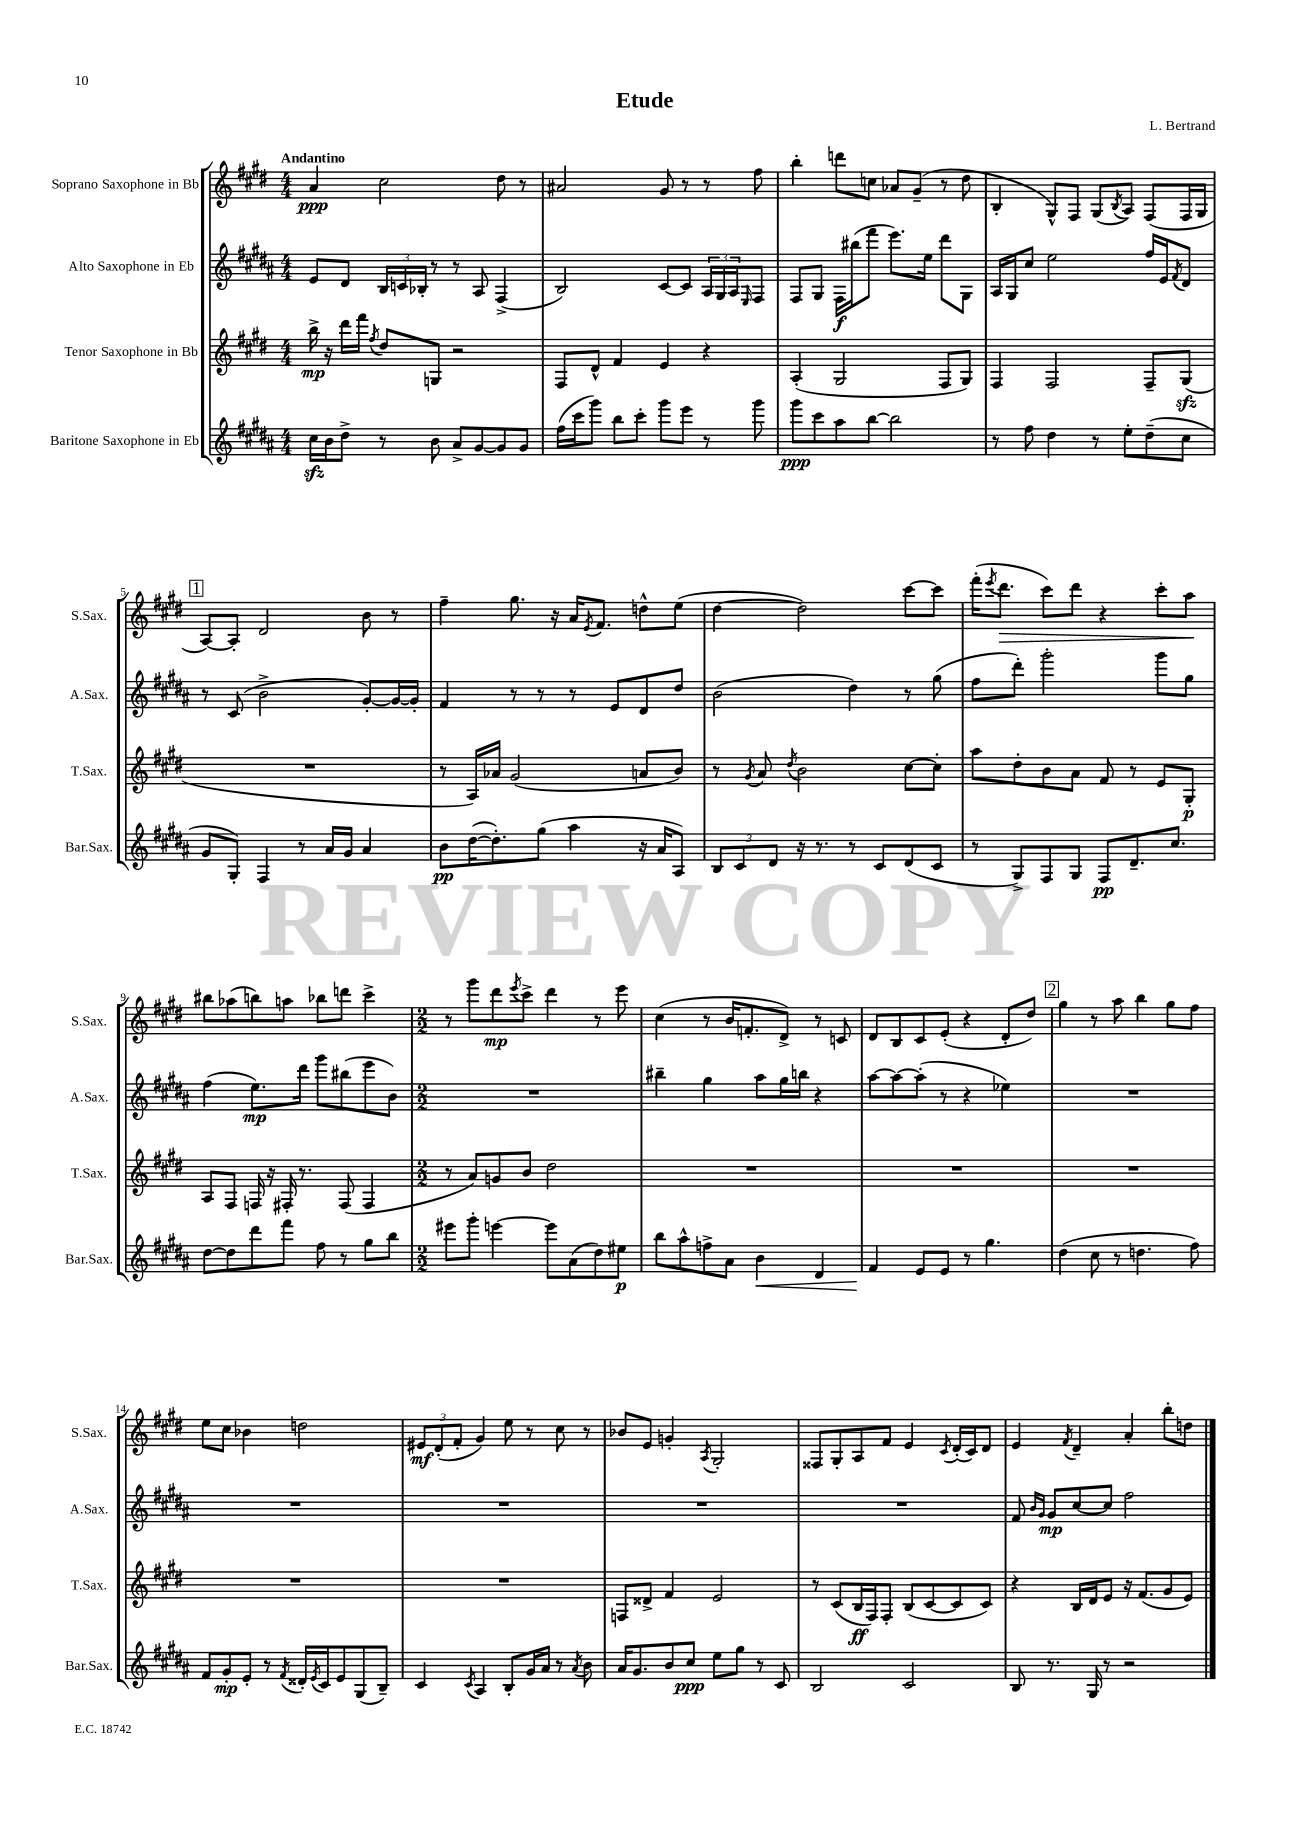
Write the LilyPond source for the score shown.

\header { title = "Etude" composer = "L. Bertrand" }
<<
\new StaffGroup <<
\new Staff = "s0" \with { instrumentName = "Soprano Saxophone in Bb" shortInstrumentName = "S.Sax." } {
    \clef treble \key e \major \numericTimeSignature \time 4/4 \tempo "Andantino"
    a'4\ppp cis''2 dis''8 r8 |
    ais'2 gis'8 r8 r8 fis''8 |
    b''4-. d'''8 c''8 aes'8 gis'8--( r8 dis''8 |
    b4-. gis8-^) fis8 gis8( \acciaccatura { b8 } a8) fis8( fis16 gis16 |
    \mark \markup { \box "1" } a8~) a8-. dis'2 b'8 r8 |
    fis''4-- gis''8. r16 a'16 \acciaccatura { e'8 } fis'8. d''8-^ e''8( |
    dis''4~ dis''2) cis'''8~ cis'''8 |
    fis'''16-.( \acciaccatura { e'''8 } dis'''8.\> cis'''8) dis'''8 r4 cis'''8-. a''8\! |
    bis''8 aes''8( b''8) a''8 bes''8 d'''8 cis'''4-> |
    \numericTimeSignature \time 2/2 r8 gis'''8 dis'''8\mp \acciaccatura { e'''8 } cis'''8-> dis'''4 r8 e'''8 |
    cis''4( r8 b'16 f'8.-. dis'8->) r8 c'8 |
    dis'8 b8 cis'8 e'8-.( r4 dis'8-. dis''8) |
    \mark \markup { \box "2" } gis''4 r8 a''8 b''4 gis''8 fis''8 |
    e''8 cis''8 bes'4 d''2 |
    \tuplet 3/2 { eis'8\mf dis'8-.( fis'8-. } gis'4) e''8 r8 cis''8 r8 |
    bes'8 e'8 g'4-. \acciaccatura { a8 } gis2-. |
    fisis8 gis8-. a8 fis'8 e'4 \acciaccatura { cis'8 } dis'16-.( cis'16) dis'8 |
    e'4 \acciaccatura { fis'8 } dis'4-- a'4-. b''8-. d''8 \bar "|." |
}
\new Staff = "s1" \with { instrumentName = "Alto Saxophone in Eb" shortInstrumentName = "A.Sax." } {
    \clef treble \key b \major \numericTimeSignature \time 4/4
    e'8 dis'8 \tuplet 3/2 { b16 c'16 bes16-. } r8 r8 ais8 fis4->( |
    b2) cis'8~ cis'8 \tuplet 3/2 { ais16 gis16 ais16 } \grace { e16 } fis8 |
    fis8 gis8 fis16\f bis''16( fis'''8 e'''8.) e''16 dis'''8 gis8 |
    ais16 gis16 cis''8 e''2 fis''16 e'16 \acciaccatura { fis'8 } dis'8 |
    \mark \markup { \box "1" } r8 cis'8( b'2-> gis'8~-.) gis'16~ gis'16-. |
    fis'4 r8 r8 r8 e'8 dis'8 dis''8 |
    b'2( dis''4) r8 gis''8( |
    fis''8 dis'''8-.) gis'''2-. gis'''8 gis''8 |
    fis''4( e''8.\mp) dis'''16 gis'''8 bis''8( e'''8 b'8) |
    \numericTimeSignature \time 2/2 R1 |
    bis''4-- gis''4 ais''8 gis''16 b''16 r4 |
    ais''8~ ais''8~ ais''8-.( r8 r4 ees''4) |
    \mark \markup { \box "2" } R1 |
    R1 |
    R1 |
    R1 |
    R1 |
    fis'8 \grace { b'16 gis'16 } gis'8\mp cis''8~ cis''8 fis''2 \bar "|." |
}
\new Staff = "s2" \with { instrumentName = "Tenor Saxophone in Bb" shortInstrumentName = "T.Sax." } {
    \clef treble \key e \major \numericTimeSignature \time 4/4
    b''16->\mp r16 dis'''16 fis'''16 \acciaccatura { fis''8 } dis''8 g8 r2 |
    fis8 dis'8-^ fis'4 e'4 r4 |
    a4-.( gis2 fis8 gis8) |
    fis4 fis2 fis8-- gis8\sfz( |
    \mark \markup { \box "1" } R1 |
    r8 a16) aes'16 gis'2( a'8 b'8) |
    r8 \acciaccatura { gis'8 } a'8 \acciaccatura { dis''8 } b'2 cis''8~ cis''8-. |
    a''8 dis''8-. b'8 a'8 fis'8 r8 e'8 gis8-.\p |
    a8 fis8 f16 r16 fis16-. r8. fis8( fis4 |
    \numericTimeSignature \time 2/2 r8 a'8) g'8 b'8 dis''2 |
    R1 |
    R1 |
    \mark \markup { \box "2" } R1 |
    R1 |
    R1 |
    f8 disis'8-> fis'4 e'2 |
    r8 cis'8( b16\ff fis16) fis8-. b8( cis'8~ cis'8 cis'8) |
    r4 b16 dis'16 e'8 r16 fis'8.( gis'8 e'8) \bar "|." |
}
\new Staff = "s3" \with { instrumentName = "Baritone Saxophone in Eb" shortInstrumentName = "Bar.Sax." } {
    \clef treble \key b \major \numericTimeSignature \time 4/4
    cis''16\sfz b'16 dis''8-> r8 b'8 ais'8-> gis'8~ gis'8 gis'8 |
    fis''16( cis'''16 gis'''8) b''8 cis'''8-. gis'''8 e'''8 r8 gis'''8 |
    gis'''8\ppp cis'''8 ais''8 b''8~ b''2 |
    r8 fis''8 dis''4 r8 e''8-. dis''8--( cis''8 |
    \mark \markup { \box "1" } gis'8 gis8-.) fis4 r8 ais'16 gis'16 ais'4 |
    b'8\pp dis''16~( dis''8.-.) gis''8( ais''4 r16 ais'16 ais8) |
    \tuplet 3/2 { b8 cis'8 dis'8 } r16 r8. r8 cis'8 dis'8( cis'8 |
    r8 gis8->) fis8 gis8 fis8\pp dis'8.-- cis''8. |
    dis''8~ dis''8 dis'''8 fis'''8 fis''8 r8 gis''8 b''8 |
    \numericTimeSignature \time 2/2 eis'''8 gis'''8-. e'''4~ e'''8 ais'8( dis''8) eis''8\p |
    b''8 ais''8-^ f''8-> ais'8 b'4\< dis'4 |
    fis'4\! e'8 e'8 r8 gis''4. |
    \mark \markup { \box "2" } dis''4( cis''8 r8 d''4. fis''8) |
    fis'8 gis'8-.\mp e'8-. r8 \acciaccatura { fis'8 } disis'16-. \acciaccatura { e'8 } cis'16 e'8 gis8( b8--) |
    cis'4 \acciaccatura { cis'8 } ais4 b8-. gis'16 ais'16 r8 \acciaccatura { ais'8 } b'8 |
    ais'16 gis'8. b'8 cis''8\ppp e''8 gis''8 r8 cis'8 |
    b2 cis'2 |
    b8 r8. gis16 r8 r2 \bar "|." |
}
>>
>>
